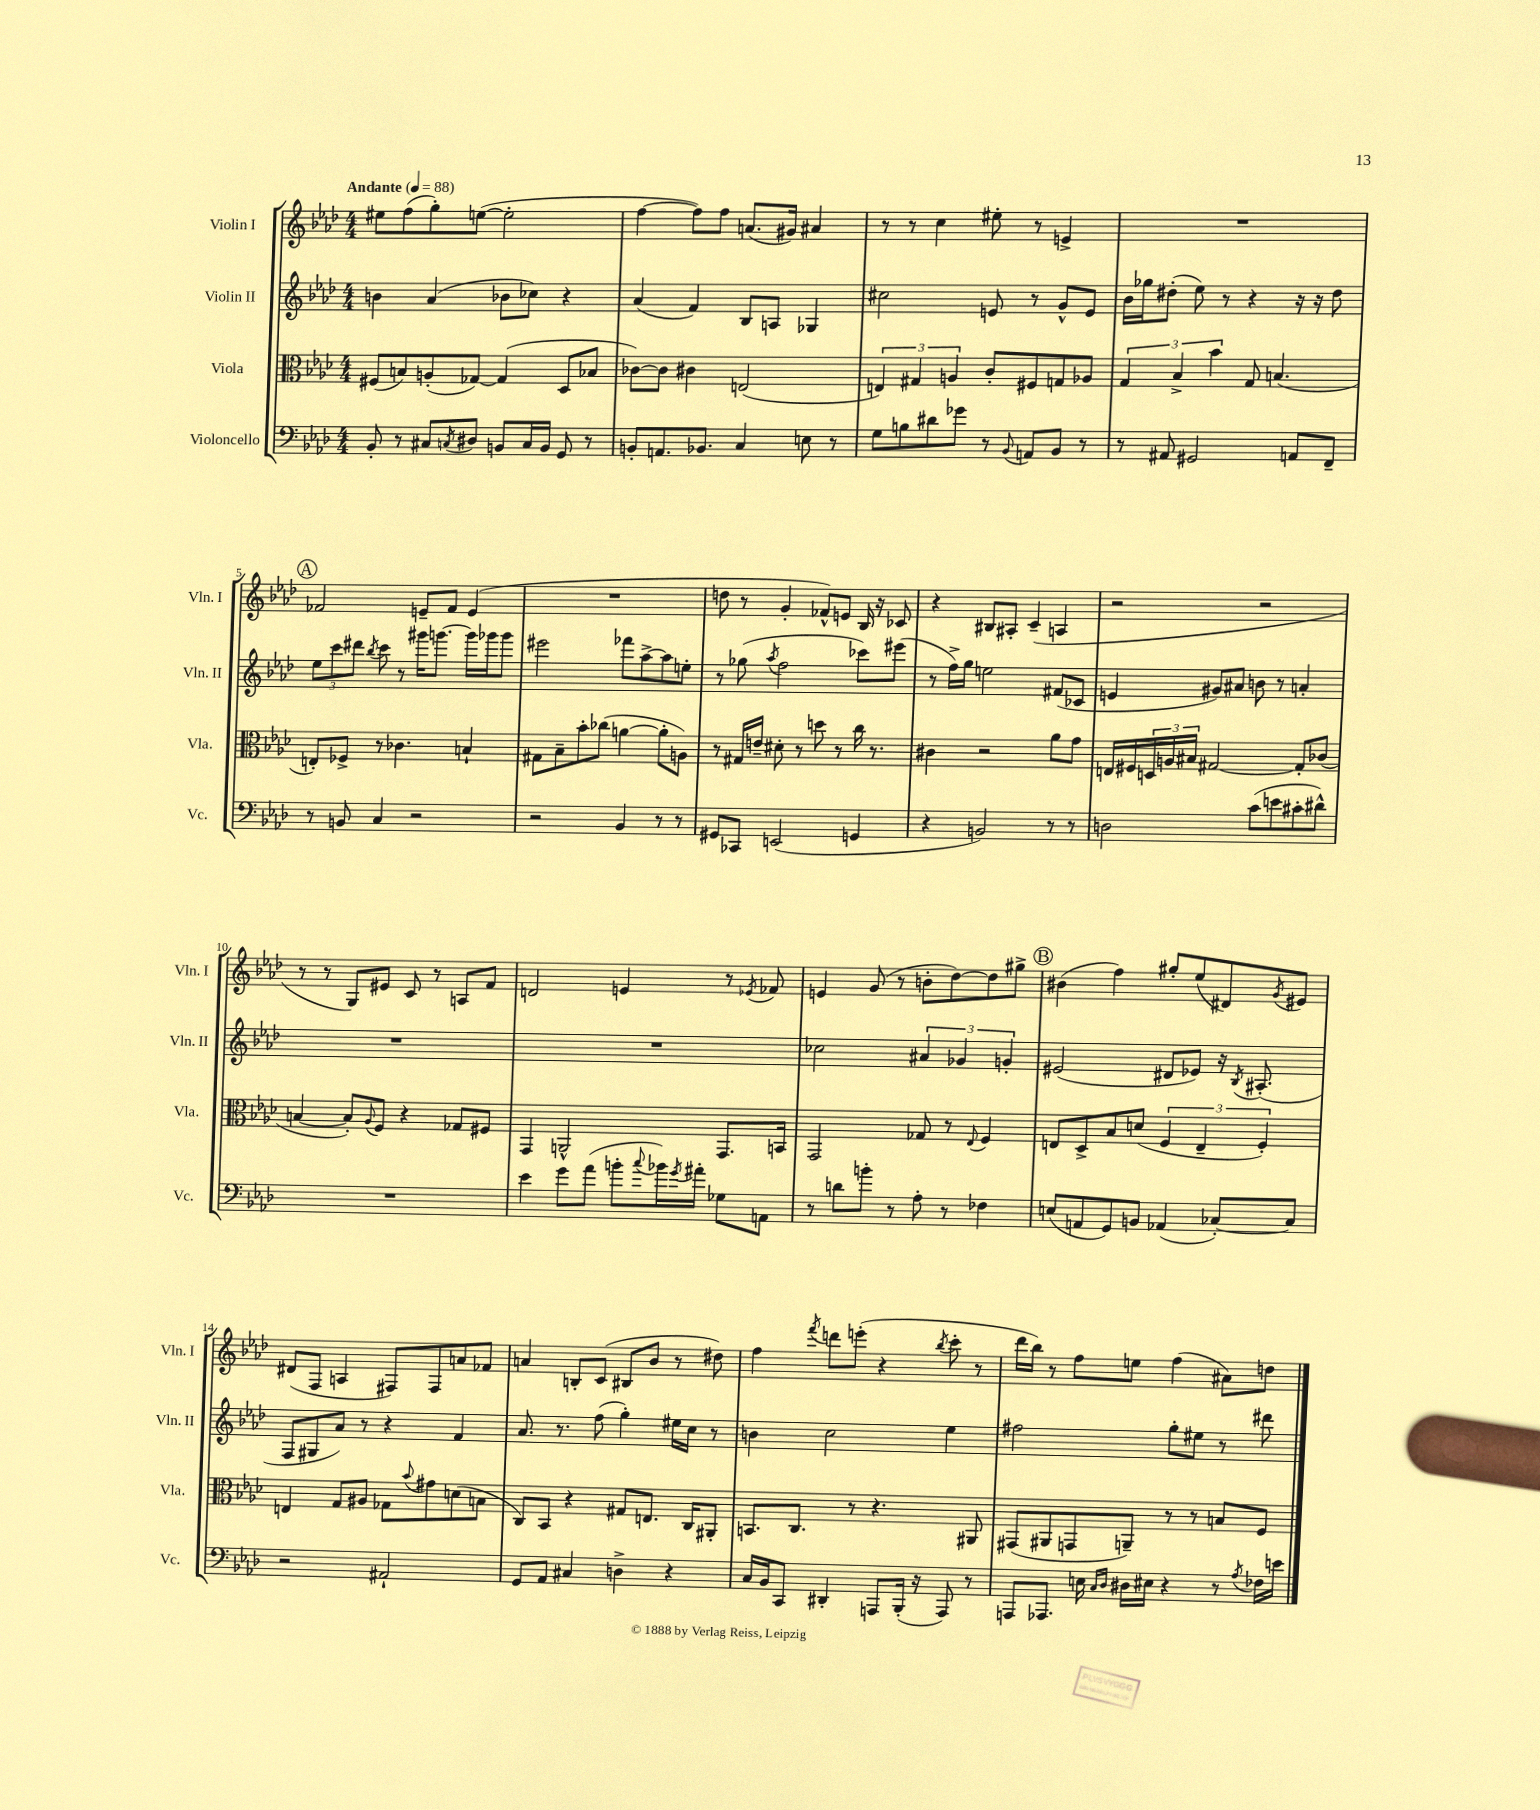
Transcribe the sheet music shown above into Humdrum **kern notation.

**kern	**kern	**kern	**kern
*staff4	*staff3	*staff2	*staff1
*clefF4	*clefC3	*clefG2	*clefG2
*k[b-e-a-d-]	*k[b-e-a-d-]	*k[b-e-a-d-]	*k[b-e-a-d-]
*M4/4	*M4/4	*M4/4	*M4/4
*MM88	*MM88	*MM88	*MM88
8BB-'	(8F#	4b	8ee#
8r	8B)	.	(8ff
8C#	(8A'	(4a-	8gg')
8qC	.	.	.
8D#	[8G-)	.	([8ee
8BB	(4G-]	8b-	2ee']
16C	.	8cc-)	.
16BB	.	.	.
8GG	8D-	4r	.
8r	8B-	.	.
=	=	=	=
8BB'	[8c-)	(4a-	[4ff
8.AA	8c-]	.	.
.	4c#	4f)	8ff])
8.BB-	.	.	.
.	.	.	8ff
4C	(2E	8B-	(8.a
.	.	8A	.
.	.	.	16g#)
8E	.	4G-	4a#
8r	.	.	.
=	=	=	=
8G	6E)	2cc#	8r
8B	.	.	8r
.	6G#	.	.
8d#	.	.	4cc
.	6A	.	.
8g-	.	.	.
8r	8c'	8e	8ee#'
8qqBB-	.	.	.
8AA	8F#	8r	8r
8BB-	8G	8g^^	4e^
8r	8A-	8e	.
=	=	=	=
8r	6G	16b-	1r
.	.	16gg-	.
8AA#	.	(8dd#'	.
.	6B-^	.	.
2GG#	.	8ee-)	.
.	6b-	.	.
.	.	8r	.
.	8G	4r	.
.	(4.B	.	.
8AA	.	16r	.
.	.	16r	.
8FF~	.	8dd#	.
=	=	=	=
8r	8E')	12ee-	2f-
.	.	12ccc	.
8BB	8F-^	.	.
.	.	12ddd#	.
.	.	8qbb-	.
4C	8r	8ccc	.
.	4.c-	8r	.
2r	.	16ggg#	8e~
.	.	[8.ggg	.
.	.	.	8f-
.	4B`	16ggg]	(4e
.	.	16ggg-	.
.	.	8ggg-	.
=	=	=	=
2r	8G#	2eee#	1r
.	8B-~	.	.
.	8b-'	.	.
.	(8cc-	.	.
4BB-	[4a	8fff-	.
.	.	[8aa-^	.
8r	8a']	8aa-]	.
8r	8A)	8ee'	.
=	=	=	=
8GG#	8r	8r	8dd
8CC-	16G#	(8gg-	8r
.	16e~	.	.
.	.	8qaa-	.
(2EE	8d#'	2ff	4g'
.	8r	.	.
.	8dd	.	8f-^^)
.	8r	.	8e
4GG	16cc	8ccc-)	16B-
.	8.r	.	16r
.	.	(8eee#	8c-
=	=	=	=
4r	4c#	8r	4r
.	.	16ff^)	.
.	.	16gg	.
2BB)	2r	2ee	8B#
.	.	.	8A#'
.	.	.	(4c~
8r	8a-	(8f#	4A
8r	8g	8c-	.
=	=	=	=
2D	16E	4e	2r
.	16F#	.	.
.	24D	.	.
.	24A	.	.
.	24B#	.	.
.	[2G#	8g#)	.
.	.	8a#	.
(8c	.	8b	2r
8e	.	8r	.
8c#'	8G#']	4a'	.
8d#^^)	(8c-	.	.
=	=	=	=
1r	[4B	1r	8r
.	.	.	8r
.	8B'])	.	8G)
.	8qqA-	.	.
.	8F	.	8e#
.	4r	.	8c
.	.	.	8r
.	8G-	.	8A
.	8F#	.	8f
=	=	=	=
4e-	4GG	1r	2d
8g	2AA^^	.	.
(8a-	.	.	.
8b'	.	.	4e
8qqcc	.	.	.
16b-)	.	.	.
8qg	.	.	.
16a#'	.	.	.
8G-	8.GG	.	8r
.	.	.	8qe-
8AA	.	.	8f-
.	16BB	.	.
=	=	=	=
8r	2GG	2cc-	4e
8d	.	.	.
8b'	.	.	(8g
8r	.	.	8r
8A-'	8G-	6a#	8b'
8r	8r	.	[8dd-)
.	.	6g-	.
.	8qqE-	.	.
4F-	4F	.	8dd-]
.	.	6g'	.
.	.	.	8gg#^
=	=	=	=
(8E	8E	(2e#	(4b#
8AA	8D-^	.	.
8GG)	8B-	.	4ff)
8BB	(8d	.	.
(4AA-	6F	8d#	8gg#'
.	.	8e-)	(8ee-
.	6E~	.	.
[8C-')	.	16r	8d#)
.	.	8qB-	.
.	.	(8.A#'	.
.	6F')	.	.
.	.	.	8qg
8C-]	.	.	8e#
=	=	=	=
2r	4E	8F	(8d#
.	.	8G#	8F
.	8G	8a-)	4A
.	8A#	8r	.
2AA#`	8G-	4r	8F#)
.	8qqb-	.	.
.	8g#	.	8F#
.	(8d	4f	8a
.	8B	.	8f-
=	=	=	=
8GG	8C)	8.a-	4a
8AA-	8BB-	.	.
.	.	8.r	.
4C#	4r	.	8B'
.	.	(8ff	(8c
4D^	8G#	4gg')	8B#
.	8.E	.	8b-
4r	.	16ee#	8r
.	16C	16cc	.
.	8AA#'	8r	8dd#)
=	=	=	=
16C	8.BB	4b	4ff
16BB-	.	.	.
8CC	.	.	.
.	8.C	.	.
.	.	.	8qfff
4DD#'	.	2cc	8ddd
.	8r	.	(8eee'
8AAA	4.r	.	4r
(16BBB-'	.	.	.
16r	.	.	.
.	.	.	8qbb-
8AAA)	.	4ee-	8ccc'
8r	8AA#	.	8r
=	=	=	=
8AAA	(8GG#	2ff#	16ddd-
.	.	.	16bb-)
8.AAA-	8AA#	.	8r
.	8GG	.	8ff
16E	.	.	.
16qqC	.	.	.
16qqD-	.	.	.
16D#	8AA~)	.	8ee
16E#	.	.	.
4r	8r	8gg'	(4ff
.	8r	8ee#	.
8r	8B	8r	8a#)
8qA-	.	.	.
16F-	8F	8ddd#	8dd
16e	.	.	.
==	==	==	==
*-	*-	*-	*-
